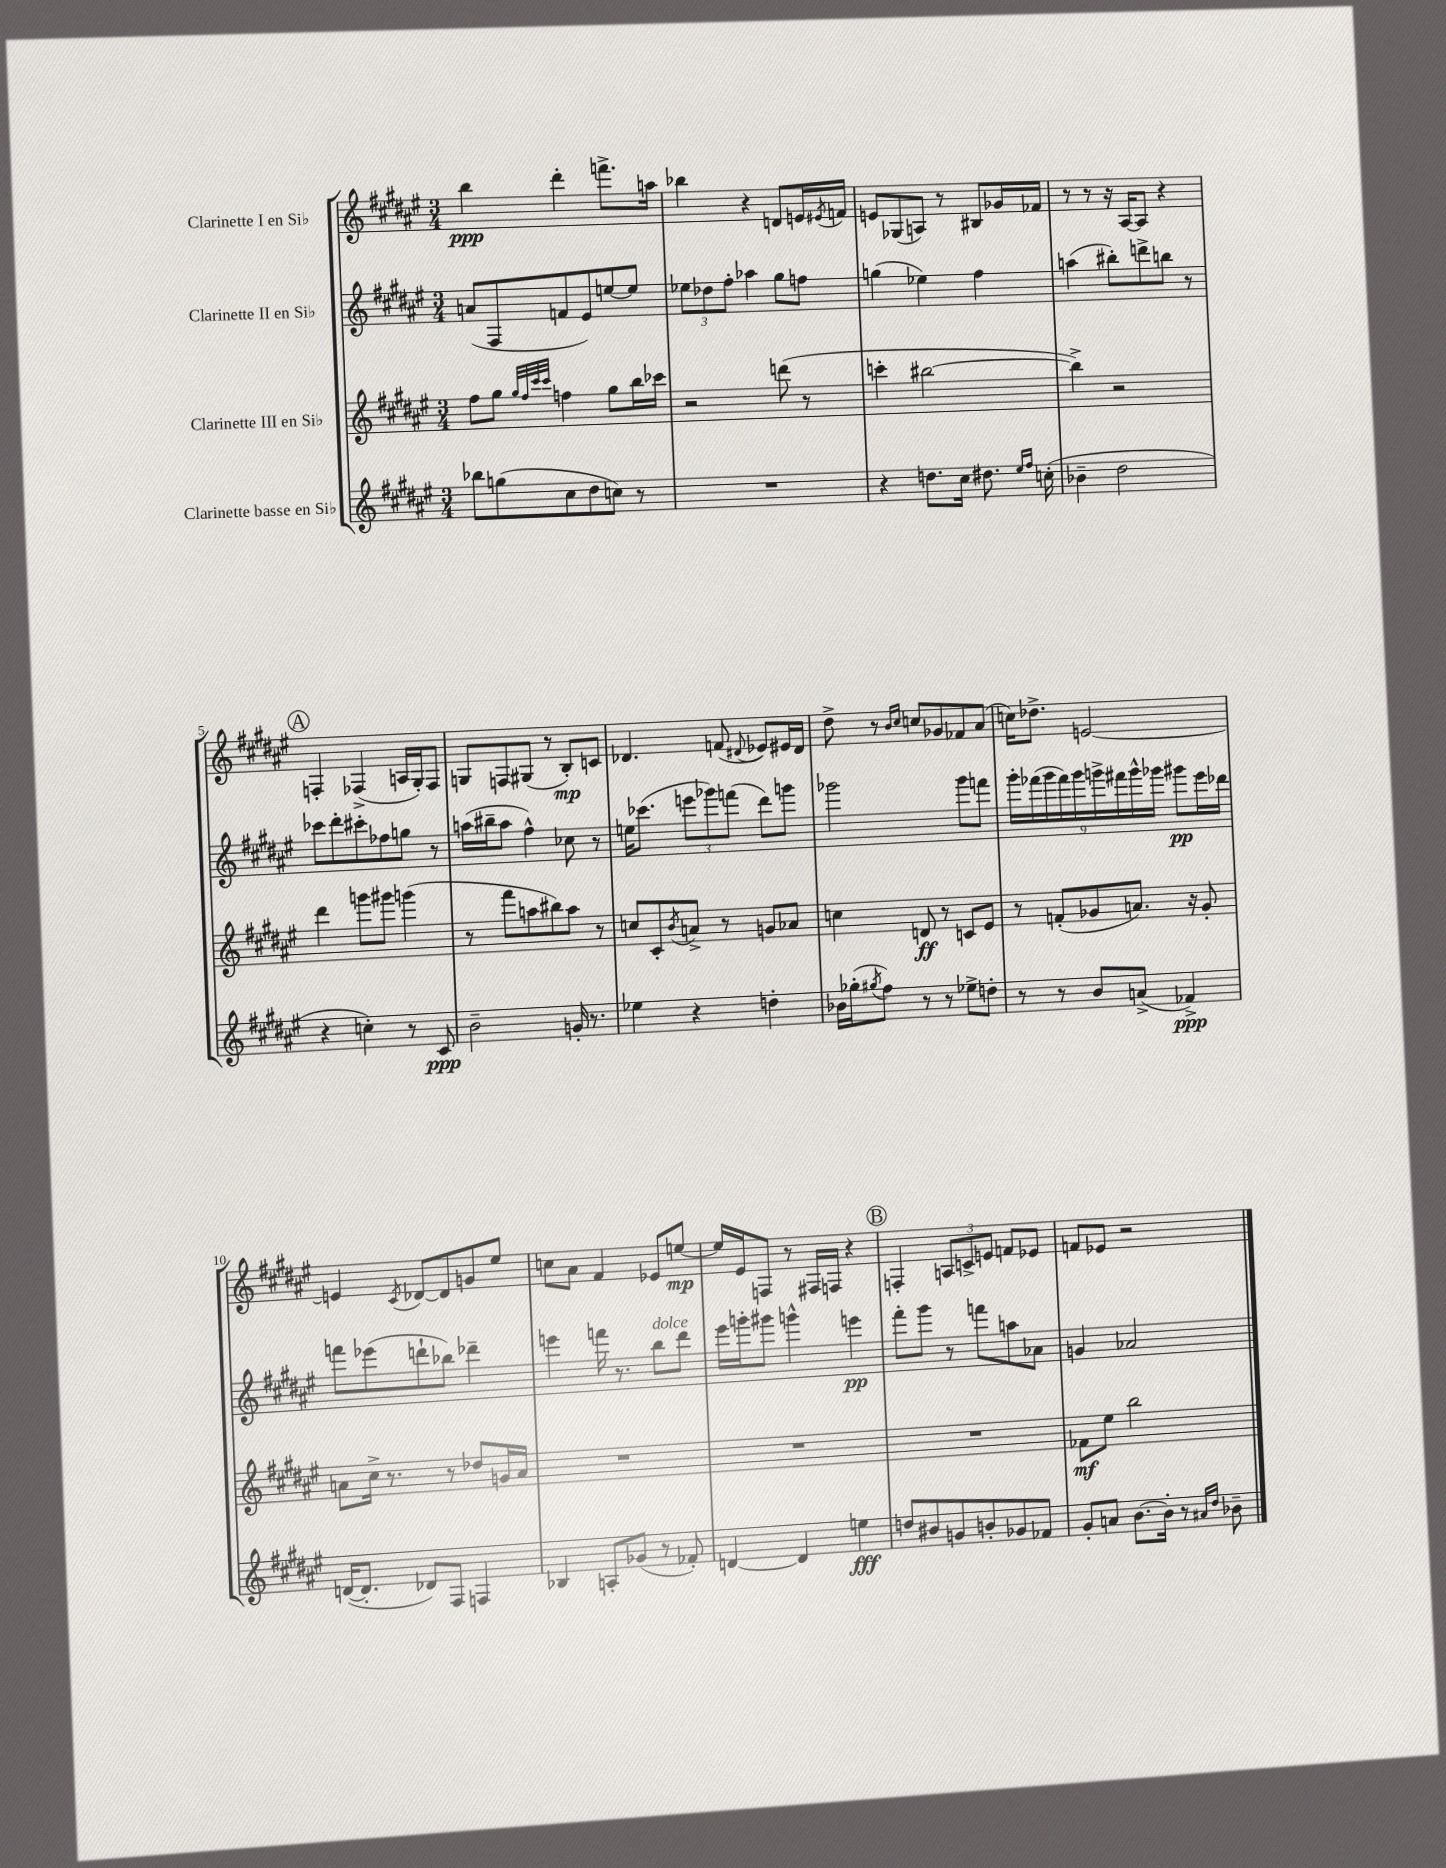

**kern	**dynam	**kern	**dynam	**kern	**dynam	**kern	**dynam
*part4	*part4	*part3	*part3	*part2	*part2	*part1	*part1
*staff4	*staff4	*staff3	*staff3	*staff2	*staff2	*staff1	*staff1
*I"Clarinette basse en Si♭	*	*I"Clarinette III en Si♭	*	*I"Clarinette II en Si♭	*	*I"Clarinette I en Si♭	*
*clefG2	*	*clefG2	*	*clefG2	*	*clefG2	*
*k[f#c#g#d#a#e#]	*	*k[f#c#g#d#a#e#]	*	*k[f#c#g#d#a#e#]	*	*k[f#c#g#d#a#e#]	*
*M3/4	*	*M3/4	*	*M3/4	*	*M3/4	*
=1	=1	=1	=1	=1	=1	=1	=1
8bb-X\L	.	8ff#\L	.	(8an/L	.	4bb\	ppp
(8ggn\	.	8gg#\J	.	8F#/	.	.	.
.	.	32qqgg#/LLL	.	.	.	.	.
.	.	32qqff#/	.	.	.	.	.
.	.	32qqccc#/	.	.	.	.	.
.	.	32qqccc#/JJJ	.	.	.	.	.
8cc#\	.	4ffn\	.	8fn/	.	4ddd#'\	.
8dd#\	.	.	.	8e#/)	.	.	.
8ccn\J)	.	8gg#\L	.	[8een/	.	8.fffn^\L	.
8r	.	16bb\L	.	8ee/J]	.	.	.
.	.	16ccc-X\JJ	.	.	.	16aan\Jk	.
=2	=2	=2	=2	=2	=2	=2	=2
2.r	.	2r	.	12ee-X\L	.	4bb-X\	.
.	.	.	.	12dd-X\	.	.	.
.	.	.	.	12ff#'\J	.	.	.
.	.	.	.	4aa-X\	.	4r	.
.	.	(8dddn\	.	8gg#\L	.	8dn/L	.
.	.	8r	.	8ffn\J	.	16en/L	.
.	.	.	.	.	.	8qe#X/	.
.	.	.	.	.	.	16fn/JJ	.
=3	=3	=3	=3	=3	=3	=3	=3
4r	.	4cccn'\	.	(4ggn\	.	8en/L	.
.	.	.	.	.	.	(8G-X/	.
8.ddn\L	.	[2bb#X\	.	4ee-X\)	.	8An/J)	.
.	.	.	.	.	.	8r	.
16cc#\Jk	.	.	.	.	.	.	.
8.dd#X\	.	.	.	4ff#\	.	8B#X/L	.
.	.	.	.	.	.	16g-X/L	.
16qqee#/LL	.	.	.	.	.	.	.
16qqff#/JJ	.	.	.	.	.	.	.
(16ccn'\	.	.	.	.	.	16f-X/JJ	.
=4	=4	=4	=4	=4	=4	=4	=4
4b-X~\	.	4bb#^\])	.	(4aan\	.	8r	.
.	.	.	.	.	.	8r	.
2dd#\	.	2r	.	8bb#X'\L)	.	16r	.
.	.	.	.	.	.	[16A#/KL	.
.	.	.	.	8dddn^\	.	8A#/J]	.
.	.	.	.	8bbn\J	.	4r	.
.	.	.	.	8r	.	.	.
!!LO:LB:g=z
!!LO:REH:place=s1:t=A
=5	=5	=5	=5	=5	=5	=5	=5
4r	.	4ddd#\	.	8ccc-X\L	.	4Fn'/	.
.	.	.	.	8ddd#'\	.	.	.
4ccn'\)	.	8gggn\L	.	8ccc#X'\	.	(4F-X^/	.
.	.	8ggg#X\J	.	8ff-X\	.	.	.
8r	.	(4gggn\	.	8ggn\J	.	16An/LL	.
.	.	.	.	.	.	16G#'/J)	.
8c#/	ppp	.	.	8r	.	8F-/J	.
=6	=6	=6	=6	=6	=6	=6	=6
2b~\	.	8r	.	(16aan\LL	.	8Gn/L	.
.	.	.	.	16bb#X~\J	.	.	.
.	.	8fff#\L	.	8aa\J	.	8Fn/	.
.	.	8aan\	.	4ff#^^\)	.	(8G#X/J	.
.	.	8bb#X\)	.	.	.	8r	.
16gn'/	.	8aa\J	.	8cc-X\	.	8B'/L)	mp
8.r	.	.	.	.	.	.	.
.	.	8r	.	8r	.	8cn/J	.
=7	=7	=7	=7	=7	=7	=7	=7
4ee-X\	.	8ccn/L	.	16een\KL	.	4.d-X/	.
.	.	.	.	(8.ccc-X\J	.	.	.
.	.	8c#'/	.	.	.	.	.
.	.	8qb/	.	.	.	.	.
4r	.	8an^/J	.	12eeen\L	.	.	.
.	.	.	.	12ggg-X\)	.	.	.
.	.	8r	.	.	.	(8fn/	.
.	.	.	.	(12fffn\J	.	.	.
.	.	.	.	.	.	8qqd#X/	.
4ddn'\	.	8gn/L	.	8ddd#\L)	.	8e-X/L)	.
.	.	8a-X/J	.	8gggn\J	.	16e#X/L	.
.	.	.	.	.	.	16d#/JJ	.
=8	=8	=8	=8	=8	=8	=8	=8
16b-X\LL	.	4ccn\	.	2ggg-X\	.	8dd#^\	.
(16gg-X'\J	.	.	.	.	.	.	.
8qgg#X/	.	.	.	.	.	.	.
8ff#\J)	.	.	.	.	.	8r	.
.	.	.	.	.	.	16qqb/LL	.
.	.	.	.	.	.	16qqcc#/JJ	.
8r	.	8dn/	ff	.	.	8ccn/L	.
8r	.	8r	.	.	.	8g-X/	.
8ee-X^\L	.	8cn/L	.	8ggg-\L	.	8f-X/	.
8ddn'\J	.	8e#/J	.	8fffn\J	.	(8a#/J	.
=9	=9	=9	=9	=9	=9	=9	=9
8r	.	8r	.	18ggg#'\LL	.	16ccn\KL)	.
.	.	.	.	(18fff-X\	.	.	.
.	.	.	.	.	.	8.dd-X^\J	.
.	.	.	.	18ggg#\	.	.	.
8r	.	(8fn'/L	.	.	.	.	.
.	.	.	.	18fff-\)	.	.	.
.	.	.	.	18ggg#\	.	.	.
8b/L	.	8g-X/	.	.	.	[2en/	.
.	.	.	.	18gggn^\	.	.	.
.	.	.	.	18fff#X\	.	.	.
(8an^/J	.	8.an/J)	.	.	.	.	.
.	.	.	.	18ggg^^\	.	.	.
.	.	.	.	18ggg-X\JJ	.	.	.
4f-X^/)	ppp	.	.	8ggg#X\L	pp	.	.
.	.	16r	.	.	.	.	.
.	.	8g-'/	.	16eee#\L	.	.	.
.	.	.	.	16ddd-X\JJ	.	.	.
!!LO:LB:g=z
=10	=10	=10	=10	=10	=10	=10	=10
([16dn/KL	.	8an\L	.	8fffn\L	.	4en/]	.
8.d'/J]	.	.	.	.	.	.	.
.	.	16cc#^\Jk	.	(8eee-X\	.	.	.
.	.	8.r	.	.	.	.	.
.	.	.	.	.	.	8qc#/	.
8d-X/L)	.	.	.	8dddn`\	.	[8d-X/L	.
8F#/J	.	8r	.	8bb-X\J)	.	8d-/]	.
4Fn/	.	8dd-X/L	.	4ddd-X~\	.	8gn/	.
.	.	16gn/L	.	.	.	8ee#/J	.
.	.	16a/JJ	.	.	.	.	.
=11	=11	=11	=11	=11	=11	=11	=11
4B-X/	.	2.r	.	4eeen\	.	8ccn\L	.
.	.	.	.	.	.	8a#\J	.
8An'/L	.	.	.	16fffn\	.	4f#/	.
.	.	.	.	8.r	.	.	.
(8g-X/J	.	.	.	.	.	.	.
!	!	!	!	!LO:TX:a:i:t=dolce	!	!	!
8r	.	.	.	8bb\L	.	8e-X/L	.
8f-X'/)	.	.	.	8ddd#\J	.	[8een/J	mp
=12	=12	=12	=12	=12	=12	=12	=12
[4dn/	.	2.r	.	16eee#\LL	.	16ee/LL]	.
.	.	.	.	16gggn'\J	.	16e#/J	.
.	.	.	.	8ggg#X\J	.	8Fn/J	.
4d/]	.	.	.	4gggn^^\	.	8r	.
.	.	.	.	.	.	16F#X/LL	.
.	.	.	.	.	.	16Fn/JJ	.
4een\	fff	.	.	4eeen\	pp	4r	.
!!LO:REH:place=s1:t=B
=13	=13	=13	=13	=13	=13	=13	=13
8ddn/L	.	2.r	.	8fff#'\L	.	4Fn'/	.
8b#X/	.	.	.	8ggg#\J	.	.	.
8gn/	.	.	.	8r	.	12An/L	.
.	.	.	.	.	.	12cn^/	.
8bn'/	.	.	.	8fffn\L	.	.	.
.	.	.	.	.	.	12en/J	.
8g-X/	.	.	.	8aan\	.	8fn/L	.
8f-X/J	.	.	.	8a-X\J	.	8e-X/J	.
=14	=14	=14	=14	=14	=14	=14	=14
8g#'/L	.	8f-X\L	mf	4gn/	.	8fn/L	.
8an/J	.	8ee#\J	.	.	.	8e-X/J	.
[8.b\L	.	2bb\	.	2a-X/	.	2r	.
16b'\Jk]	.	.	.	.	.	.	.
8r	.	.	.	.	.	.	.
16qqa#X/LL	.	.	.	.	.	.	.
16qqdd#/JJ	.	.	.	.	.	.	.
8b-X~\	.	.	.	.	.	.	.
==	==	==	==	==	==	==	==
*-	*-	*-	*-	*-	*-	*-	*-
